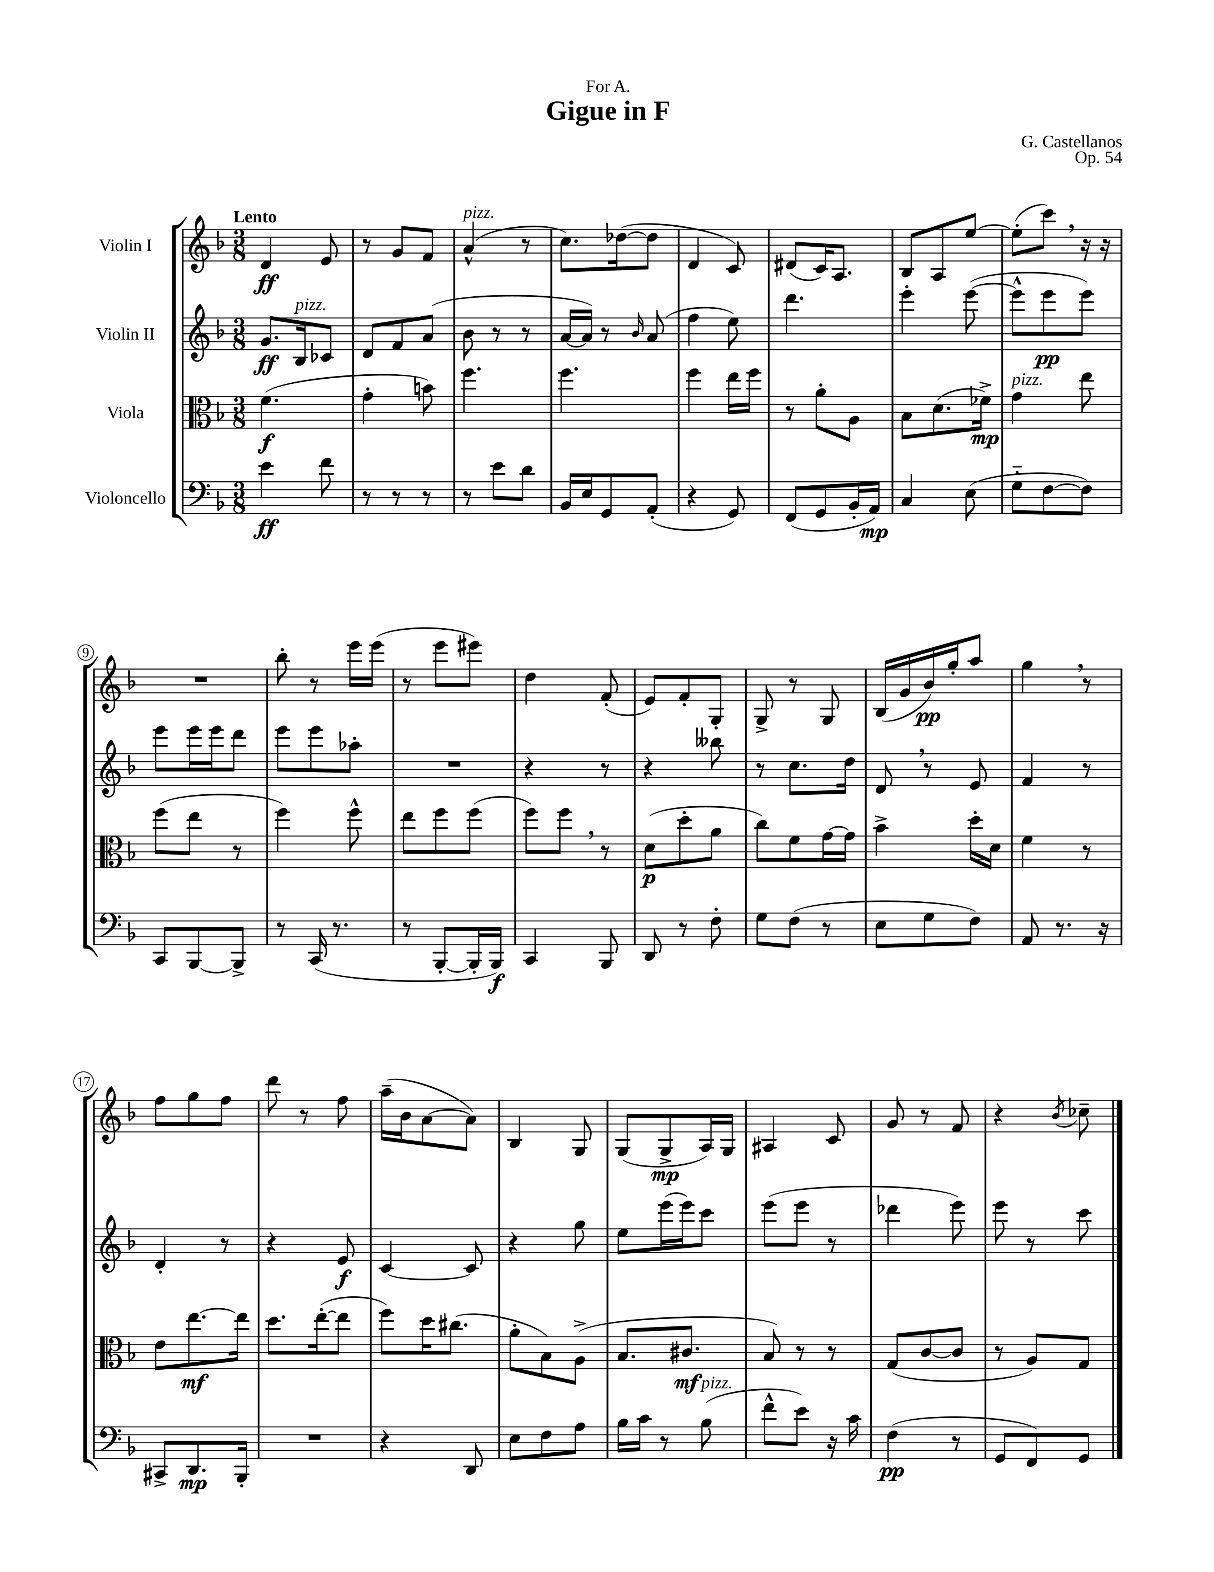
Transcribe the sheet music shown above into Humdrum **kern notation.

**kern	**kern	**kern	**kern
*staff4	*staff3	*staff2	*staff1
*clefF4	*clefC3	*clefG2	*clefG2
*k[b-]	*k[b-]	*k[b-]	*k[b-]
*M3/8	*M3/8	*M3/8	*M3/8
4e\	(4.f\	8.g/L	4d/
.	.	16B-/k	.
8f\	.	8c-/J	8e/
=	=	=	=
8r	4g'\	8d/L	8r
8r	.	8f/	8g/L
8r	8b\)	(8a/J	8f/J
=	=	=	=
8r	4.ff\	8b-\	(4a^^/
8e\L	.	8r	.
8d\J	.	8r	8r
=	=	=	=
16BB-/LL	4.ff\	[16a/LL	8.cc\L)
16E/J	.	16a/]JJ)	.
8GG/	.	8r	.
.	.	.	([16dd-\k
.	.	16qqb-/	.
(8AA'/J	.	(8a/	8dd-\]J
=	=	=	=
4r	4ff\	4ff\	4d/
8GG/)	16ee\LL	8ee\)	8c/)
.	16ff\JJ	.	.
=	=	=	=
(8FF/L	8r	4.ddd\	(8d#/L
8GG/	8a'\L	.	16c/K)
.	.	.	8.A/J
16BB-'/L	8A\J	.	.
16AA/JJ)	.	.	.
=	=	=	=
4C/	8B-\L	4eee'\	8B-/L
.	(8.d\	.	8A/
(8E\	.	([8eee\	[8ee/J
.	16f-^\Jk)	.	.
=	=	=	=
8G'~\L	4g\	8eee^^\]L	(8ee'\]L
[8F\	.	8eee\	8ccc\J)
8F\]J)	8ee\	8eee\J)	16r
.	.	.	16r
=	=	=	=
8CC/L	(8ff\L	8eee\L	4.r
[8BBB-/	8ee\J	16eee\L	.
.	.	16eee\J	.
8BBB-^/]J	8r	8ddd\J	.
=	=	=	=
8r	4ff\)	8eee\L	8bb-'\
(16CC/	.	8eee\	8r
8.r	.	.	.
.	8ff^^\	8aa-'\J	16eee\LL
.	.	.	(16eee\JJ
=	=	=	=
8r	8ee\L	4.r	8r
[8BBB-'/L	8ff\	.	8eee\L
16BBB-'/]L	(8ff\J	.	8eee#\J)
16BBB-/JJ)	.	.	.
=	=	=	=
4CC/	8ff\L)	4r	4dd\
.	8ff\J	.	.
8BBB-/	8r	8r	(8f'/
=	=	=	=
8DD/	(8d\L	4r	8e/L)
8r	8dd'\	.	8f'/
8F'\	8a\J	8bb--\	8G'/J
=	=	=	=
8G\L	8cc\L)	8r	8G^/
(8F\J	8f\	8.cc\L	8r
8r	[16g\L	.	8G/
.	16g\]JJ	16dd\Jk	.
=	=	=	=
8E\L	4b-^\	8d/	(16B-/LL
.	.	.	16g/
8G\	.	8r	16b-/)
.	.	.	16gg'/J
8F\J)	16dd'\LL	8e/	8aa/J
.	16d\JJ	.	.
=	=	=	=
8AA/	4f\	4f/	4gg\
8.r	.	.	.
.	8r	8r	8r
16r	.	.	.
=	=	=	=
8CC#^/L	8e\L	4d'/	8ff\L
8.DD/	[8.ee\	.	8gg\
.	.	8r	8ff\J
16BBB-'/Jk	16ee\]Jk	.	.
=	=	=	=
4.r	8.dd\L	4r	8ddd\
.	.	.	8r
.	([16ee'\k	.	.
.	8ee\]J	8e/	8ff\
=	=	=	=
4r	8ff\L)	[4c/	(16aa~\LL
.	.	.	16b-\J
.	16dd\K	.	[8a\
.	(8.cc#\J	.	.
8DD/	.	8c/]	8a\]J)
=	=	=	=
8E\L	8a'\L	4r	4B-/
8F\	8B-\)	.	.
8A\J	(8A^\J	8gg\	8G/
=	=	=	=
16B-\LL	8.B-/L	8ee\L	(8G/L
16c\JJ	.	.	.
8r	.	(16eee\L	8G^/
.	8.c#/J	16eee\J)	.
(8B-\	.	8ccc\J	16A/L)
.	.	.	16G/JJ
=	=	=	=
8f^^\L	8B-/)	(8eee\L	4A#/
8e\J)	8r	8eee\J	.
16r	8r	8r	8c/
16c\	.	.	.
=	=	=	=
(4F\	(8G/L	4ddd-\	8g/
.	[8c/	.	8r
8r	8c/]J	8eee\)	8f/
=	=	=	=
8GG/L	8r	8eee\	4r
8FF/)	8A/L)	8r	.
.	.	.	8qb-/
8GG/J	8G/J	8ccc\	8cc-~\
==	==	==	==
*-	*-	*-	*-
